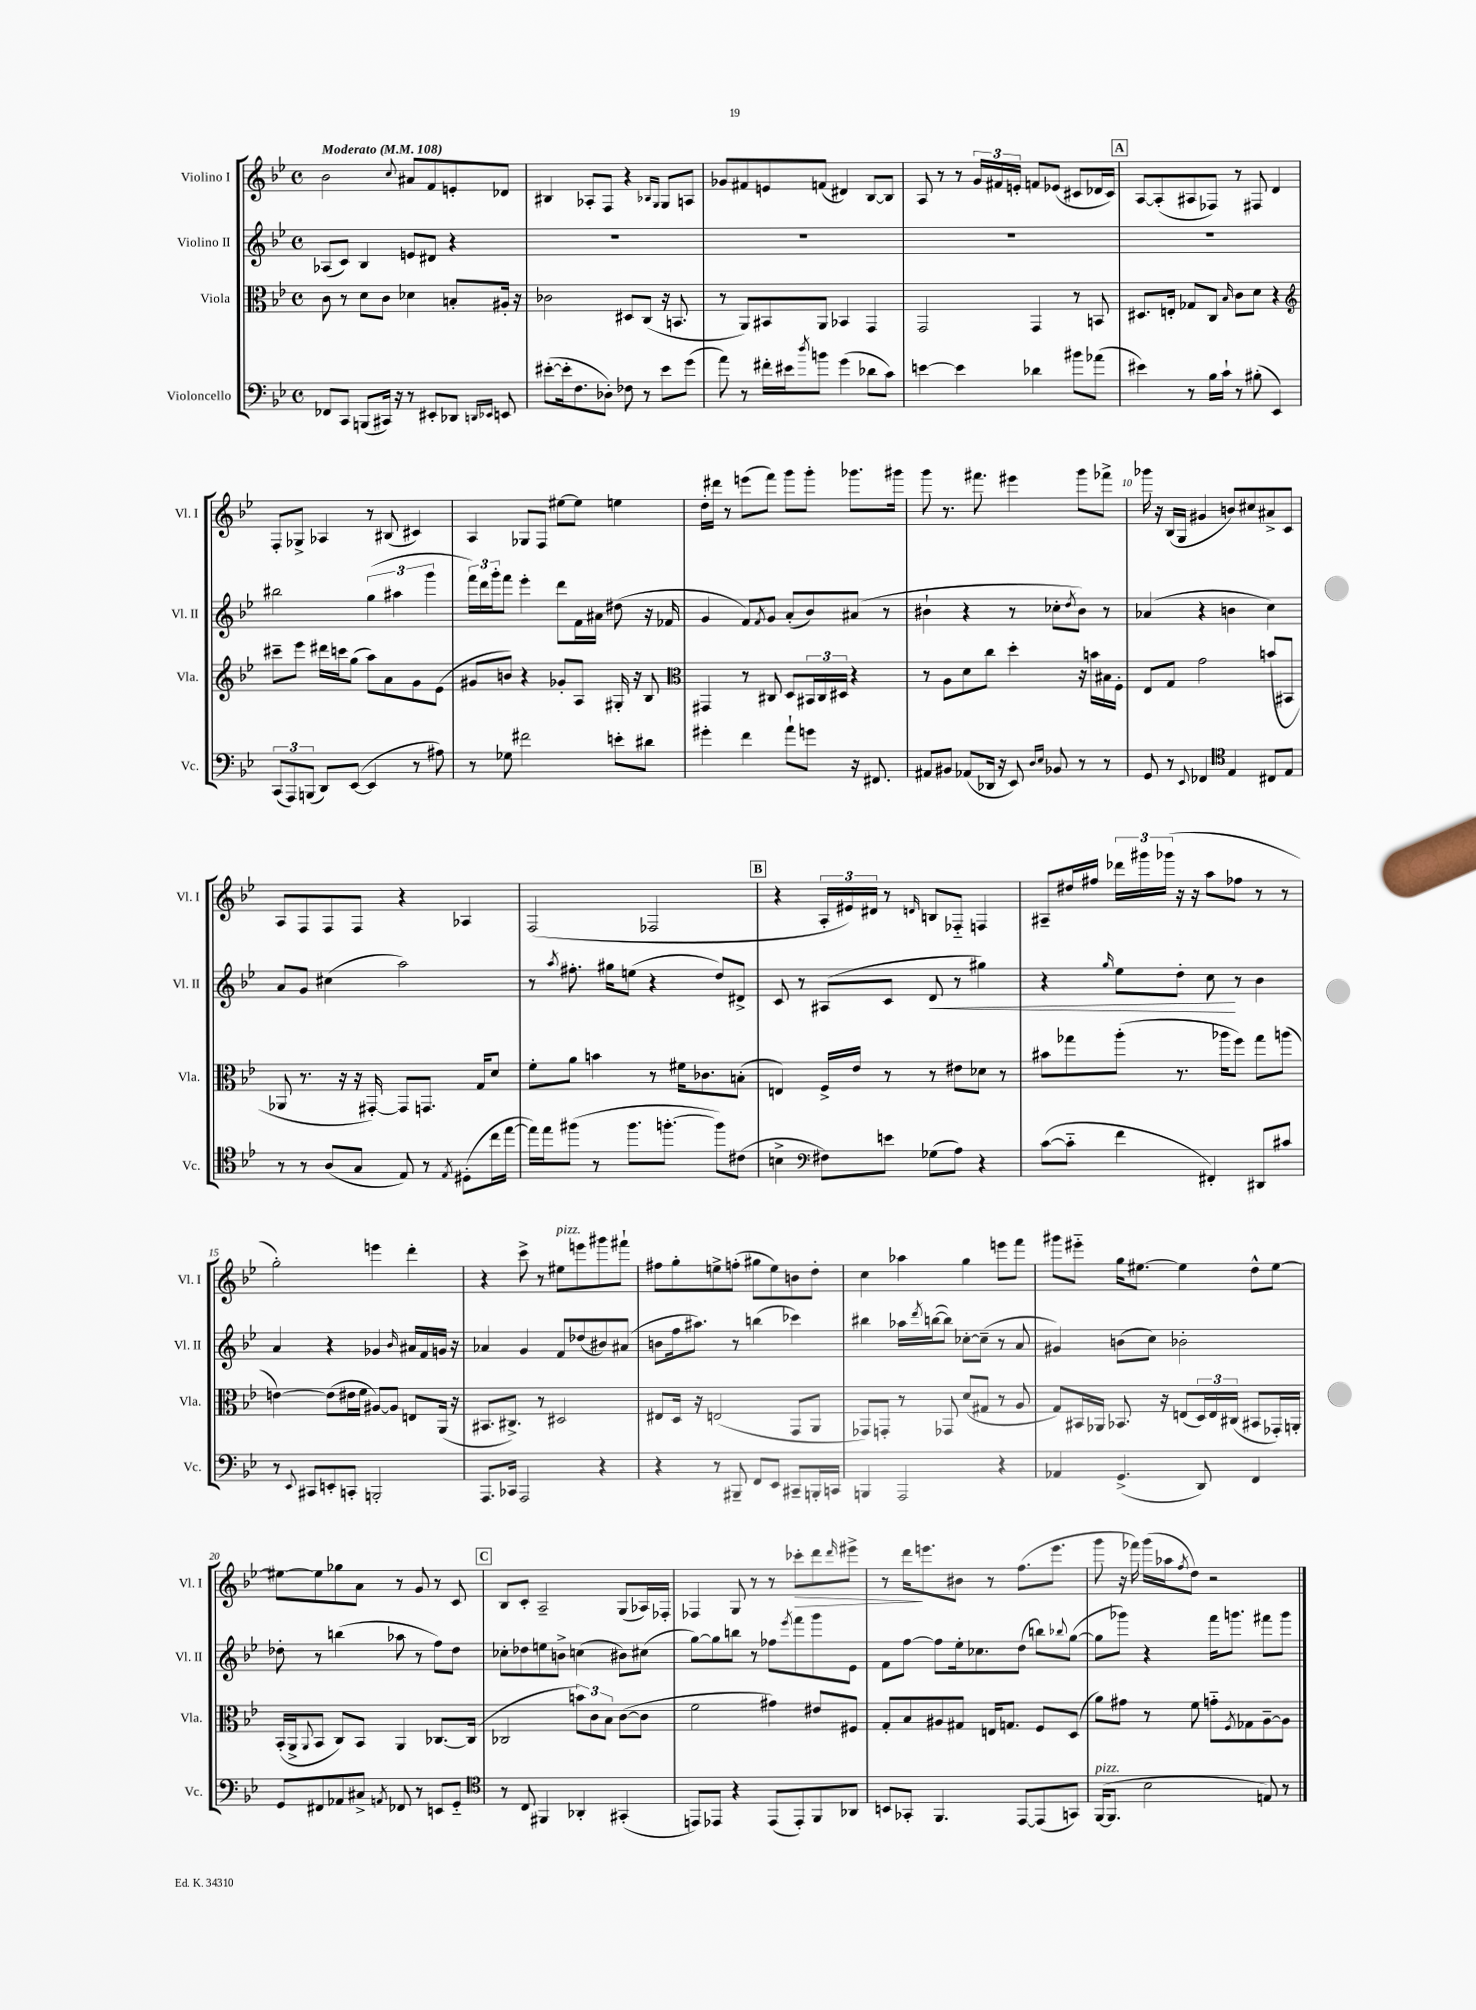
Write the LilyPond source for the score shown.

<<
\new StaffGroup <<
\new Staff = "s0" \with { instrumentName = "Violino I" shortInstrumentName = "Vl. I" } {
    \clef treble \key bes \major \defaultTimeSignature \time 4/4 \tempo "Moderato" 4 = 108
    bes'2 \appoggiatura { c''8 } ais'8 f'8 e'8-. des'8 |
    bis4 aes8-. f8 r4 \grace { bes16 g16 } g8 a8 |
    ges'8 fis'8 e'8 f'8( dis'4) bes8~ bes8 |
    a8 r8 r8 \tuplet 3/2 { g'16 fis'16 e'16-. } f'8 ees'8( cis'8 des'16 cis'16) |
    \mark \markup { \box "A" } a8~ a8-.( ais8 fes8) r8 fis8 d'4 |
    f8-. ges8-> aes4 r8 bis8( cis'4) |
    a4 ges8 f8 eis''8~ eis''8 e''4 |
    d''16-. dis'''16 r8 e'''8( f'''8) g'''8 g'''8-. ges'''8. gis'''16 |
    g'''8 r8. fis'''8. eis'''4 g'''8 fes'''8-> |
    ges'''16 r16 bes16( g16 gis'4 b'8) cis''8 ais'8-> c'8 |
    a8 f8 f8 f8 r4 aes4 |
    f2( fes2 |
    \mark \markup { \box "B" } r4 \tuplet 3/2 { a16-. eis'16) dis'16 } r8 \grace { d'16 } b8 fes8-_ f4 |
    ais8-- dis''16 fis''16 \tuplet 3/2 { des'''16 gis'''16 ges'''16( } r16 r16 a''8 fes''8 r8 r8 |
    g''2-.) e'''4 d'''4-. |
    r4 c'''8-> r8 eis''8^\markup { \italic "pizz." } e'''8 gis'''8 fis'''8-! |
    fis''8 g''8-. e''8-> f''8-.( gis''8 e''8) b'8 d''8-. |
    c''4 aes''4 g''4 e'''8 f'''8 |
    gis'''8 eis'''8-_ g''16 eis''8.~ eis''4 d''8-^ eis''8~ |
    eis''8~ eis''8 ges''8 a'8 r8 g'8 r8 c'8 |
    \mark \markup { \box "C" } bes8 c'8-. a2-- g8( aes16) fes16-. |
    fes4 g8 r8 r8 ces'''8-.\> d'''8 \grace { d'''16 } eis'''8-> |
    r8 d'''16\! e'''8. bis'8 r8 f''8.( e'''8. |
    g'''8 r16 fes'''16) g'''16( aes''16 \acciaccatura { f''8 } d''8) r2 \bar "|." |
}
\new Staff = "s1" \with { instrumentName = "Violino II" shortInstrumentName = "Vl. II" } {
    \clef treble \key bes \major \defaultTimeSignature \time 4/4
    aes8( c'8) bes4 e'8 dis'8 r4 |
    R1 |
    R1 |
    R1 |
    \mark \markup { \box "A" } R1 |
    bis''2 \tuplet 3/2 { g''4( ais''4 g'''4 } |
    \tuplet 3/2 { f'''16) d'''16 g'''16-. } f'''8 ees'''4-. d'''8 f'16 ais'16 dis''8( r16 fes'16 |
    g'4 f'8) \acciaccatura { f'8 } g'8 a'8-.( bes'8) ais'8( r8 |
    bis'4-! r4 r8 ces''8-. \acciaccatura { d''8 } bis'8) r8 |
    aes'4( r4 b'4 c''4) |
    a'8 g'8 cis''4( a''2) |
    r8 \acciaccatura { a''8 } fis''8.-. gis''16 e''8( r4 d''8) dis'8-> |
    \mark \markup { \box "B" } c'8 r8 ais8( c'8 d'8\< r8 gis''4) |
    r4 \grace { g''16 } ees''8 d''8-. c''8\! r8 bes'4 |
    a'4 r4 ges'4 \grace { bes'16 } ais'16 f'16 g'16 r16 |
    aes'4 g'4 f'8 des''8( bis'8) ais'8( |
    b'8 f''16 ais''8.) r8 b''4( ces'''4) |
    bis''4 aes''16 \acciaccatura { d'''8 } b''16~( b''8) ces''8~-. ces''8--( r8 a'8 |
    gis'4) b'8( c''8) bes'2-. |
    des''8-. r8 b''4( aes''8 r8 f''8) des''8 |
    \mark \markup { \box "C" } ces''8-. des''8 e''8 b'8-> c''4( bis'8) cis''8( |
    g''8~) g''8 b''8 r8 fes''8 \acciaccatura { ees'''8 } f'''8 g'''8 ees'8 |
    f'8 f''8~ f''8 ees''16-. ces''8. d''8( b''8) \appoggiatura { bes''8 } g''8~( |
    g''8 ges'''8) r4 f'''16 g'''8. fis'''8 g'''8 \bar "|." |
}
\new Staff = "s2" \with { instrumentName = "Viola" shortInstrumentName = "Vla." } {
    \clef alto \key bes \major \defaultTimeSignature \time 4/4
    c'8 r8 d'8 c'8 des'4 b8-. ais16-. r16 |
    ces'2 dis8 c8( r16 b,8. |
    r8 a,8) bis,8 a,8 bes,4 g,4 |
    g,2 g,4 r8 b,8 |
    \mark \markup { \box "A" } dis8. e16-. ges8 c8 \grace { bes16 } c'8 d'8 r4 |
    \clef treble cis'''8-- ees'''8 dis'''16 c'''16 g''8( a''8) a'8 g'8 ees'8( |
    gis'8 b'8) r4 ges'8-. a8 gis16-. r16 bes8 |
    \clef alto gis,4 r8 cis8 d8 \tuplet 3/2 { bis,16 cis16 dis16 } r4 |
    r8 a8 d'8 c''8 d''4-. r16 b'16 bis16 f16-. |
    ees8 g8 g'2 b'8( bis,8 |
    aes,8 r8. r16 r16 gis,16~-.) gis,8 g,8. g16 d'8 |
    f'8-. a'8 b'4 r8 fis'16 ces'8. b8-.( |
    \mark \markup { \box "B" } e4) f16-> ees'16 r8 r8 eis'8 des'8 r8 |
    bis'8 ges''8 a''8-.( r8. aes''16 f''8) ges''8 a''8( |
    e'4~) e'8( eis'16 f'16 ais8~) ais8 e8 a,16( r16 |
    bis,8. cis8.->) r8 dis2 |
    eis8 d16 r16 e2( g,8 a,8 |
    ges,8) g,8-. r8 ges,8 d'8( gis8 r8 a8 |
    g8) bis,16 aes,16 bes,8. r16 e8( \tuplet 3/2 { d16) e16 cis16( } bis,8 ges,16-.) a,16-. |
    bes,16-.( a,16-> \appoggiatura { a,8 } bes,8 c8) bes,8 a,4 ces8.~ ces16( |
    \mark \markup { \box "C" } ces2 \tuplet 3/2 { b'8) c'8 bes8 } c'8~( c'8 |
    f'2 gis'4) eis'8 fis8 |
    g8-. bes8 ais8 gis8 e16 g8. f8 d8( |
    a'8) gis'8 r8 f'8 g'8-_ \acciaccatura { f8 } ges8 a8~-- a8 \bar "|." |
}
\new Staff = "s3" \with { instrumentName = "Violoncello" shortInstrumentName = "Vc." } {
    \clef bass \key bes \major \defaultTimeSignature \time 4/4
    fes,8 c,8 b,,8( cis,16) r16 r8 eis,8-. des,8 \grace { d,16 ees,16 } e,8 |
    eis'8~-.( eis'16-. f8. des8-.) fes8 r8 eis'8 g'8( |
    a'8) r8 fis'16-. eis'16 \acciaccatura { d''8 } b'8 g'4( des'8 c'8) |
    e'4~ e'4 des'4 bis'8 aes'8( |
    \mark \markup { \box "A" } eis'4) r8 bes16 c'16-! r8 bis8-.( ees,4) |
    \tuplet 3/2 { c,8( a,,8) b,,8( } d,8) ees,8~( ees,4 r8 ais8) |
    r8 ges8 fis'2 e'8-. dis'8 |
    gis'4-. f'4 a'8-! g'8 r16 fis,8. |
    ais,8 bis,8 aes,8( des,16 r16 ees,8) \grace { d16 ees16 } bes,8 r8 r8 |
    g,8 r8 \appoggiatura { ees,8 } fes,4 \clef tenor ees4 cis8 ees8 |
    r8 r8 a8( g8 ees8) r8 \acciaccatura { ees8 } dis8-.( c''16 ees''16~ |
    ees''16) ees''16 fis''8( r8 fis''8. f''8.~-. f''8) cis'8( |
    \mark \markup { \box "B" } b4-> \clef bass fis8) e'8 ges8( a8) r4 |
    c'8~( c'8-_ f'4 fis,4-.) dis,8 cis'8 |
    r8 \appoggiatura { ees,8 } cis,8 e,8-. c,8-. b,,2-. |
    a,,8. ces,16 a,,2 r4 |
    r4 r8 bis,,8-- f,8 ees,8 cis,8-- b,,16-. c,16 |
    b,,4 a,,2 r4 |
    aes,4 g,4.->( d,8) f,4 |
    g,8 fis,8 aes,8 cis8-> \acciaccatura { a,8 } fes,8 r8 e,8 g,8-_ |
    \mark \markup { \box "C" } \clef tenor r8 c8 fis,4 aes,4-. gis,4-.( |
    e,8) ees,8 r4 ees,8( ees,8-.) f,8 aes,8 |
    b,8 ges,8-. f,4. ees,8~ ees,8( g,8) |
    f,16~^\markup { \italic "pizz." }( f,8. bes2 e8) r8 \bar "|." |
}
>>
>>
\layout { \context { \Score \override BarNumber.break-visibility = ##(#f #t #t) barNumberVisibility = #(every-nth-bar-number-visible 5) } }
